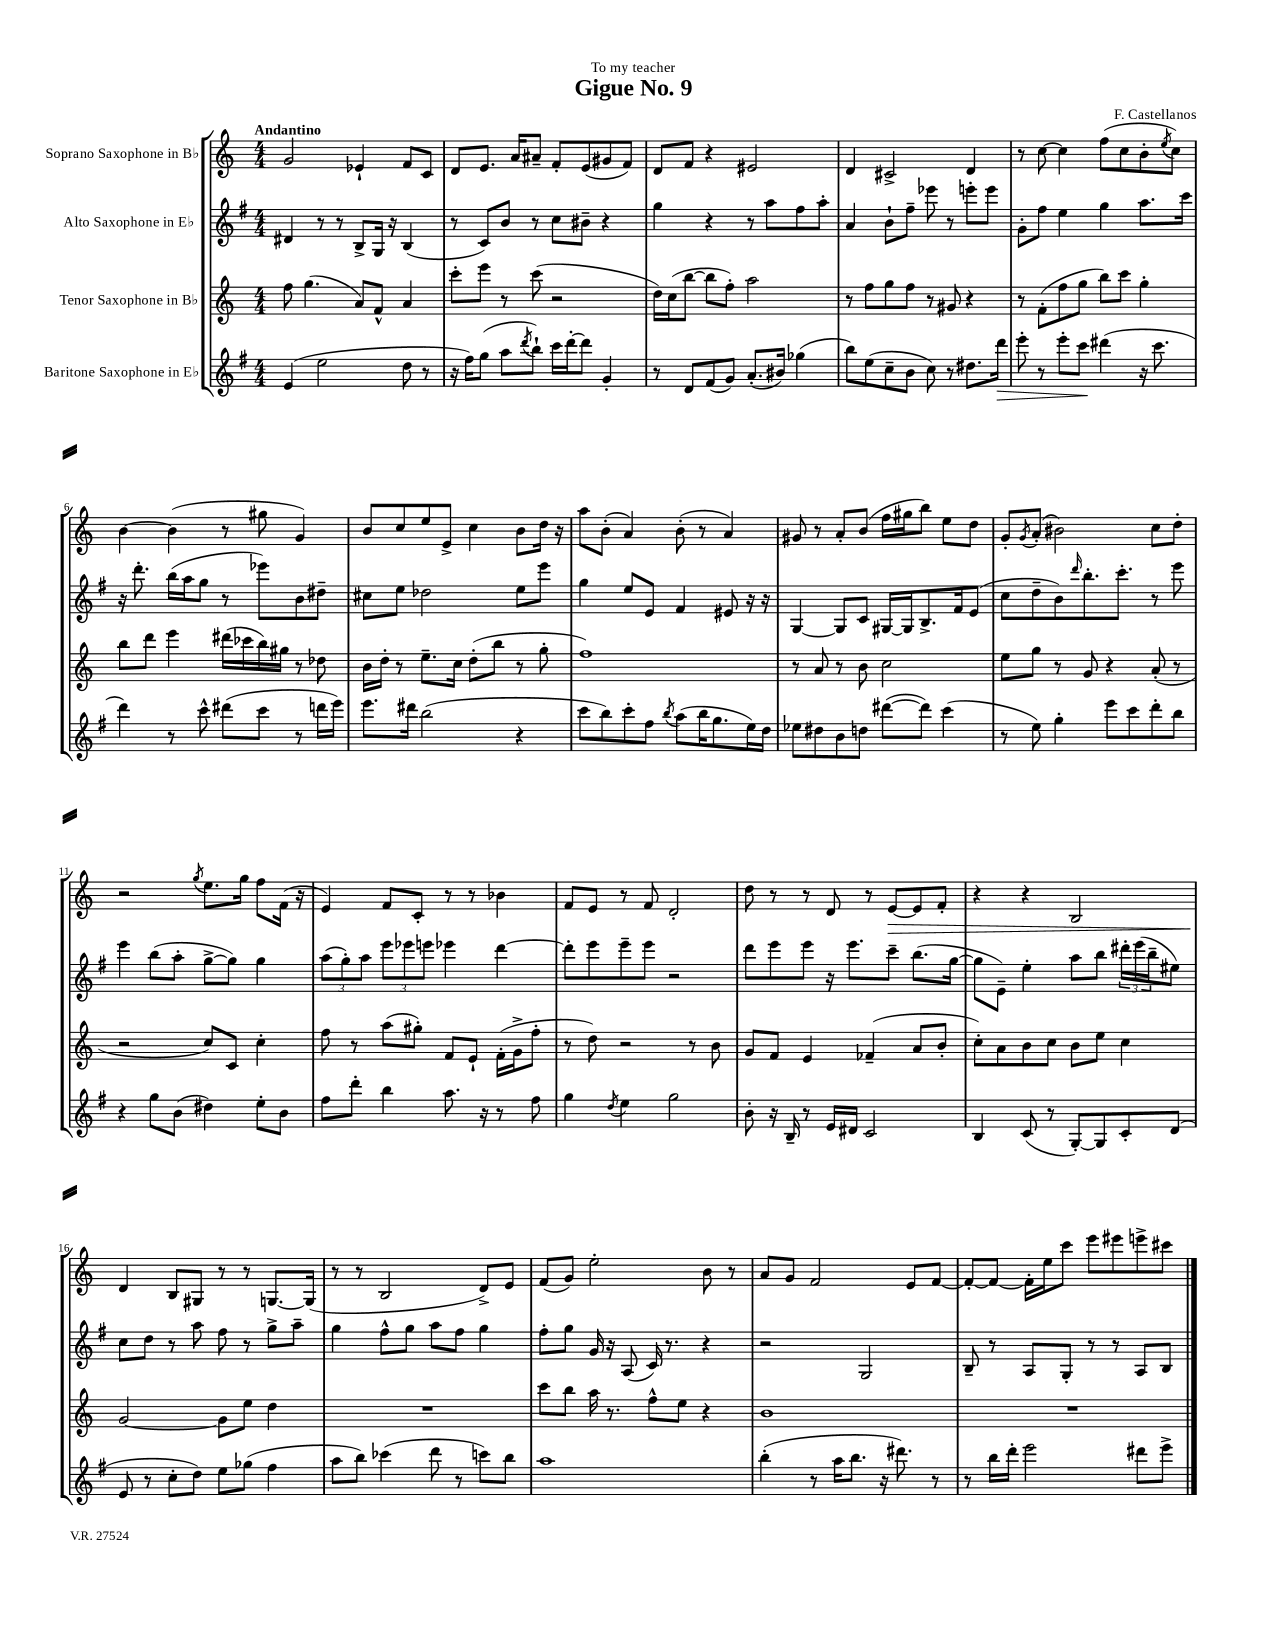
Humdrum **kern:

**kern	**kern	**kern	**kern
*staff4	*staff3	*staff2	*staff1
*clefG2	*clefG2	*clefG2	*clefG2
*k[f#]	*k[]	*k[f#]	*k[]
*M4/4	*M4/4	*M4/4	*M4/4
(4e/	8ff\	4d#/	2g/
.	(4.gg\	.	.
2ee\	.	8r	.
.	.	8r	.
.	8a/L)	8B^/L	4e-`/
.	8f^^/J	16G/Jk	.
.	.	16r	.
8dd\	4a/	(4B/	8f/L
8r	.	.	8c/J
=	=	=	=
16r	8ccc'\L	8r	8d/L
16ff#\LK)	.	.	.
(8gg\J	8eee\J	8c/L)	8.e/J
8aa\L	8r	8b/J	.
.	.	.	16a/LK
8qddd/	.	.	.
8bb`\J)	(8ccc\	8r	8a#~/J
16ccc\LL	2r	8cc\L	8f'/L
[16ddd'\J	.	.	.
8ddd\]J	.	8b#~\J	(8e/
4g'/	.	4r	8g#/
.	.	.	8f/J)
=	=	=	=
8r	16dd\LL)	4gg\	8d/L
.	(16cc\J	.	.
8d/L	[8bb\J	.	8f/J
(8f#/	8bb\]L	4r	4r
8g/J)	8ff'\J)	.	.
(8.a'/L	2aa\	8r	2e#/
.	.	8aa\L	.
16b#/Jk)	.	.	.
(4gg-\	.	8ff#\	.
.	.	8aa'\J	.
=	=	=	=
8bb\L)	8r	4a/	4d/
(8ee\	8ff\L	.	.
8cc~\	8gg\	8b`\L	2c#^/
8b\J	8ff\J	8ff#~\J	.
8cc\)	8r	8eee-\	.
8r	8g#/	8r	.
8.dd#\L	4r	8eee'\L	4d/
.	.	8eee\J	.
16ddd\Jk	.	.	.
=	=	=	=
8eee'\	8r	8g'\L	8r
8r	(8f'\L	8ff#\J	[8cc\
8eee'\L	8ff\	4ee\	4cc\]
8ccc\J	8gg\J	.	.
(4ddd#\	8bb\L)	4gg\	(8ff\L
.	8ccc\J	.	8cc\
16r	4gg'\	8.aa\L	8b'\
8.ccc\	.	.	.
.	.	.	8qee/
.	.	.	8cc\J)
.	.	16ccc\Jk	.
=	=	=	=
4ddd\)	8bb\L	16r	[4b\
.	.	8.ddd'\	.
.	8ddd\J	.	.
8r	4eee\	(16bb\LL	(4b\]
.	.	16aa\J	.
8ccc^^\	.	8gg\J	.
(8ddd#\L	(16ddd#\LL	8r	8r
.	16ccc-\	.	.
8ccc\J	16bb\)	8eee-\L)	8gg#\
.	16gg#\JJ	.	.
8r	8r	8b\	4g/)
16ddd\LL	8dd-\	8dd#~\J	.
16eee\JJ)	.	.	.
=	=	=	=
8.eee\L	16b\LL	8cc#\L	8b/L
.	16dd'\JJ	.	.
.	8r	8ee\J	8cc/
16ddd#\Jk	.	.	.
(2bb\	8.ee~\L	2dd-\	8ee/
.	.	.	8e^/J
.	16cc\Jk	.	.
.	(8dd'\L	.	4cc\
.	8bb\J	.	.
4r	8r	8ee\L	8b\L
.	8gg'\	8eee\J	16dd\Jk
.	.	.	16r
=	=	=	=
8ccc\L	1ff)	4gg\	8aa\L
8bb\)	.	.	(8b'\J
8ccc'\	.	8ee/L	4a/)
8ff#\J	.	8e/J	.
8qbb/	.	.	.
(8aa\L	.	4f#/	(8b'\
16bb\K	.	.	8r
8.gg\	.	.	.
.	.	8e#/	4a/)
16ee\L)	.	16r	.
16dd\JJ	.	16r	.
=	=	=	=
8ee-\L	8r	[4G/	8g#/
8dd#\	8a/	.	8r
8b\	8r	8G/]L	8a'/L
8dd\J	8b\	8c/J	(8b/J
([8ddd#\L	2cc\	[16G#/LL	16ff\LL
.	.	16G#/]J	16gg#\J
8ddd#\]J)	.	8.B^/	8bb\J)
(4ccc\	.	.	8ee\L
.	.	16f#/k	.
.	.	(8e/J	8dd\J
=	=	=	=
8r	8ee\L	8cc\L	8g'/L
.	.	.	8qg/
8ee\)	8gg\J	8dd~\	(8a'/J
4gg'\	8r	8b\)	2b#\)
.	.	16qqddd/	.
.	8g/	8.bb'\	.
8eee\L	4r	.	.
.	.	8.ccc'\J	.
8ccc\	.	.	.
8ddd'\	(8a'/	8r	8cc\L
8bb\J	8r	8eee\	8dd'\J
=	=	=	=
4r	2r	4eee\	2r
8gg\L	.	(8bb\L	.
(8b\J	.	8aa'\J	.
.	.	.	8qgg/
4dd#\)	8cc/L)	[8gg^\L	8.ee\L
.	8c/J	8gg\]J)	.
.	.	.	16gg\Jk
8ee'\L	4cc'\	4gg\	8ff\L
8b\J	.	.	(16f\Jk
.	.	.	16r
=	=	=	=
8ff#\L	8ff\	(12aa\L	4e/)
.	.	12gg'\)	.
8ddd'\J	8r	.	.
.	.	12aa\J	.
4bb\	(8aa\L	12eee\L	8f/L
.	.	12eee-\	.
.	8gg#'\J)	.	8c'/J
.	.	12eee\J	.
8.aa\	8f/L	4eee-\	8r
.	8e`/J	.	8r
16r	.	.	.
8r	(16f'\LL	[4ddd\	4b-\
.	16g^\J	.	.
8ff#\	8ff'\J	.	.
=	=	=	=
4gg\	8r	8ddd'\]L	8f/L
.	8dd\)	8eee\	8e/J
8qdd/	.	.	.
4ee\	2r	8eee~\	8r
.	.	8eee\J	8f/
2gg\	.	2r	2d'/
.	8r	.	.
.	8b\	.	.
=	=	=	=
8b'\	8g/L	8ddd\L	8dd\
16r	8f/J	8eee\	8r
16B~/	.	.	.
8r	4e/	8eee\J	8r
16e/LL	.	16r	8d/
16d#/JJ	.	8.eee\L	.
2c/	(4f-~/	.	8r
.	.	8ccc~\J	[8e/L
.	8a/L	(8.bb\L	8e/]
.	8b'/J	.	8f'/J
.	.	[16gg\Jk	.
=	=	=	=
4B/	8cc'\L)	8gg\]L	4r
.	8a\	8e~\J)	.
(8c/	8b\	4ee'\	4r
8r	8cc\J	.	.
[8G'/L)	8b\L	8aa\L	2B/
8G/]	8ee\J	8bb\J	.
8c'/	4cc\	24ddd#'\LL	.
.	.	(24eee\	.
.	.	24bb~\J	.
(8d/J	.	8ee#\J)	.
=	=	=	=
8e/	[2g/	8cc\L	4d/
8r	.	8dd\J	.
8cc'\L	.	8r	8B/L
8dd\J)	.	8aa\	8G#/J
8ee\L	8g\]L	8ff#\	8r
(8gg-\J	8ee\J	8r	8r
4ff#\	4dd\	8gg^\L	[8.G/L
.	.	8aa~\J	.
.	.	.	(16G/]Jk
=	=	=	=
8aa\L	1r	4gg\	8r
8bb\J)	.	.	8r
(4ccc-\	.	8ff#^^\L	2B/
.	.	8gg\J	.
8ddd\	.	8aa\L	.
8r	.	8ff#\J	.
8ccc\L)	.	4gg\	8d^/L)
8bb\J	.	.	8e/J
=	=	=	=
1aa	8ccc\L	8ff#'\L	(8f/L
.	8bb\J	8gg\J	8g/J)
.	16aa\	16g/	2ee'\
.	8.r	16r	.
.	.	(8A/	.
.	8ff^^\L	16c/)	.
.	.	8.r	.
.	8ee\J	.	.
.	4r	4r	8b\
.	.	.	8r
=	=	=	=
(4bb'\	1b	2r	8a/L
.	.	.	8g/J
8r	.	.	2f/
16aa\LK	.	.	.
8.bb\J	.	.	.
.	.	2G/	.
16r	.	.	.
8.ddd#\)	.	.	.
.	.	.	8e/L
8r	.	.	[8f/J
=	=	=	=
8r	1r	8B~/	8f'/_L
16bb\LL	.	8r	8f/_J
16ddd'\JJ	.	.	.
2eee\	.	8A/L	16f'\]LL
.	.	.	16ee\J
.	.	8G'/J	8ccc\J
.	.	8r	8eee\L
.	.	8r	8eee#\
8ddd#\L	.	8A/L	8eee^\
8eee^\J	.	8B/J	8ccc#\J
==	==	==	==
*-	*-	*-	*-
